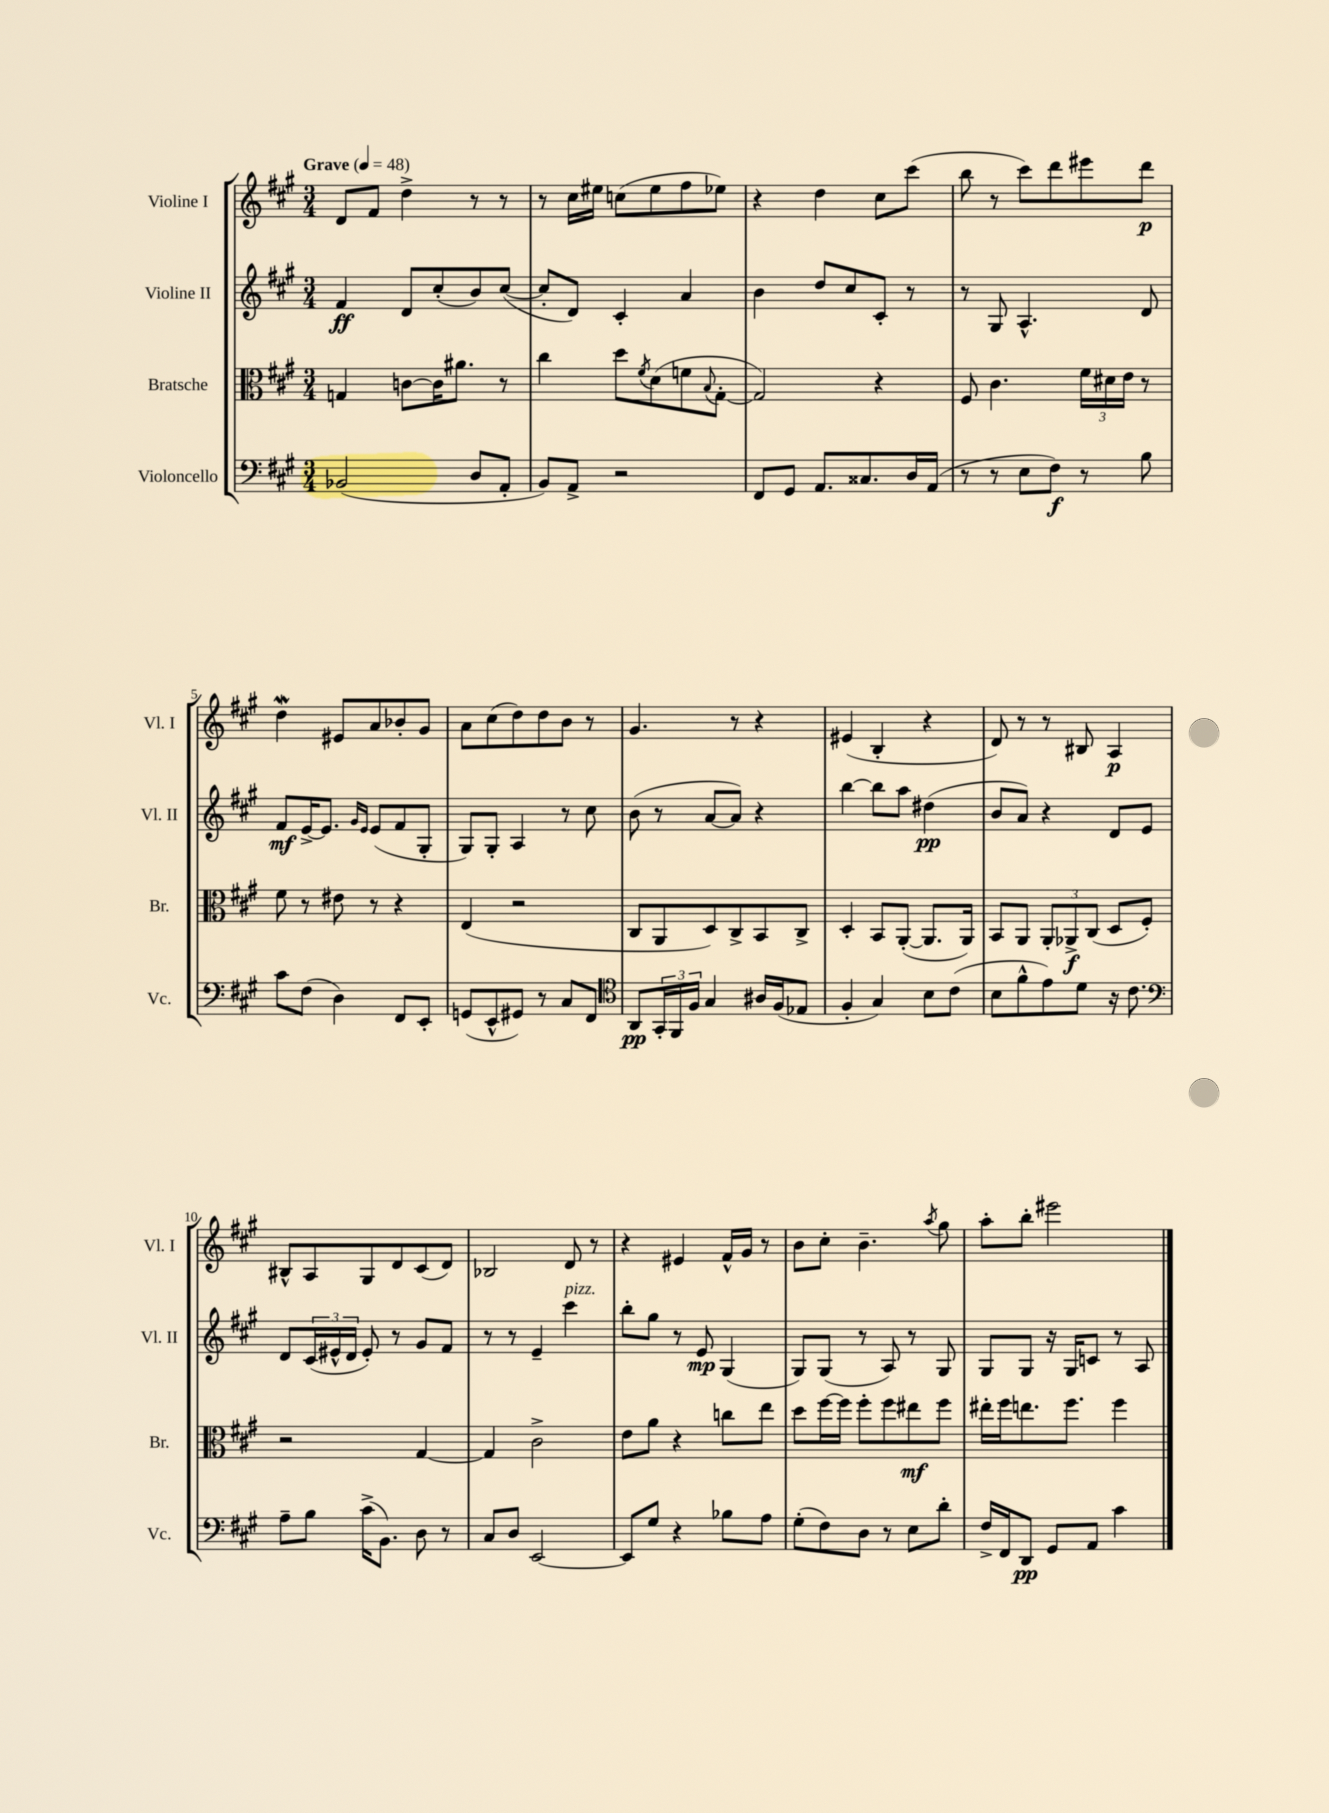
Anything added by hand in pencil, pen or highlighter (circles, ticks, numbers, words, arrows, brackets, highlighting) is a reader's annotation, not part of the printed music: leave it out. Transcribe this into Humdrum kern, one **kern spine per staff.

**kern	**kern	**kern	**kern
*staff4	*staff3	*staff2	*staff1
*clefF4	*clefC3	*clefG2	*clefG2
*k[f#c#g#]	*k[f#c#g#]	*k[f#c#g#]	*k[f#c#g#]
*M3/4	*M3/4	*M3/4	*M3/4
*MM48	*MM48	*MM48	*MM48
(2BB-	4G	4f#	8d
.	.	.	8f#
.	[8c	8d	4dd^
.	16c]	(8cc#'	.
.	8.a#	.	.
8D	.	8b)	8r
8AA'	8r	([8cc#	8r
=	=	=	=
8BB)	4cc#	8cc#']	8r
8AA^	.	8d)	16cc#
.	.	.	16ee#
2r	8dd	4c#'	(8cc
.	8qf#	.	.
.	(8d	.	8ee#
.	8f	4a	8ff#
.	8qqB	.	.
.	[8G#'	.	8ee-)
=	=	=	=
8FF#	2G#])	4b	4r
8GG#	.	.	.
8.AA	.	8dd	4dd
.	.	8cc#	.
8.C##	.	.	.
.	4r	8c#'	8cc#
16D	.	8r	(8ccc#
(16AA	.	.	.
=	=	=	=
8r	8F#	8r	8bb
8r	4.c#	8G#	8r
8E	.	4.A^^	8ccc#)
8F#)	.	.	8ddd
8r	24f#	.	8eee#
.	24d#	.	.
.	24e	.	.
8B	8r	8d	8ddd
=	=	=	=
8c#	8f#	8f#	4dd
(8F#	8r	[16e^	.
.	.	8.e]	.
4D)	8e#	.	8e#
.	.	16qqg#	.
.	.	16qqe	.
.	8r	(8e	8a
8FF#	4r	8f#	8b-'
8EE'	.	8G#'	8g#
=	=	=	=
(8GG	(4E	8G#)	8a
8EE^^	.	8G#'	(8cc#
8GG#)	2r	4A	8dd)
8r	.	.	8dd
8C#	.	8r	8b
8FF#	.	8cc#	8r
=	=	=	=
*clefC4	*	*	*
8AA	8C#	(8b	4.g#
24GG#'	8AA	8r	.
24FF#	.	.	.
24F#	.	.	.
4G#	8D)	[8a	.
.	8C#^	8a])	8r
16A#	8BB	4r	4r
(16F#	.	.	.
8E-	8C#^	.	.
=	=	=	=
4F#'	4D'	[4bb	(4e#
4G#)	8BB	8bb]	4B'
.	([8AA'	8aa	.
8B	8.AA]	(4dd#	4r
(8c#	.	.	.
.	16AA)	.	.
=	=	=	=
8B	8BB	8b	8d)
8f#^^	8AA	8a)	8r
8e)	12AA'	4r	8r
.	12AA-^	.	.
8d	.	.	8B#
.	(12C#	.	.
16r	8D	8d	4A
8.c#	.	.	.
.	8F#')	8e	.
=	=	=	=
*clefF4	*	*	*
8A~	2r	8d	8B#^^
8B	.	(24c#	8A
.	.	24e#^^	.
.	.	24d	.
(16c#^	.	8e#')	8G#
8.BB)	.	.	.
.	.	8r	8d
8D	[4G#	8g#	(8c#
8r	.	8f#	8d)
=	=	=	=
8C#	4G#]	8r	2B-
8D	.	8r	.
[2EE	2c#^	4e~	.
.	.	4ccc#	8d
.	.	.	8r
=	=	=	=
8EE]	8e	8bb'	4r
8G#	8a	8gg#	.
4r	4r	8r	4e#
.	.	8e	.
8B-	8cc	(4G#	16f#^^
.	.	.	16g#
8A	8ee	.	8r
=	=	=	=
(8G#'	8dd	8G#)	8b
8F#)	[16ff#	(8G#	8cc#'
.	16ff#]	.	.
8D	8ff#'	8r	4.b~
8r	8ff#	8A)	.
8E	8ee#	8r	.
.	.	.	8qaa
8d'	8ff#	8G#	8gg#
=	=	=	=
16F#^	16ee#'	8G#	8aa'
16FF#	16ff#	.	.
8DD	8.ee	8G#	8bb'
8GG#	.	16r	2eee#
.	8.ff#	16G#	.
8AA	.	8c	.
4c#	4ff#	8r	.
.	.	8A	.
==	==	==	==
*-	*-	*-	*-
